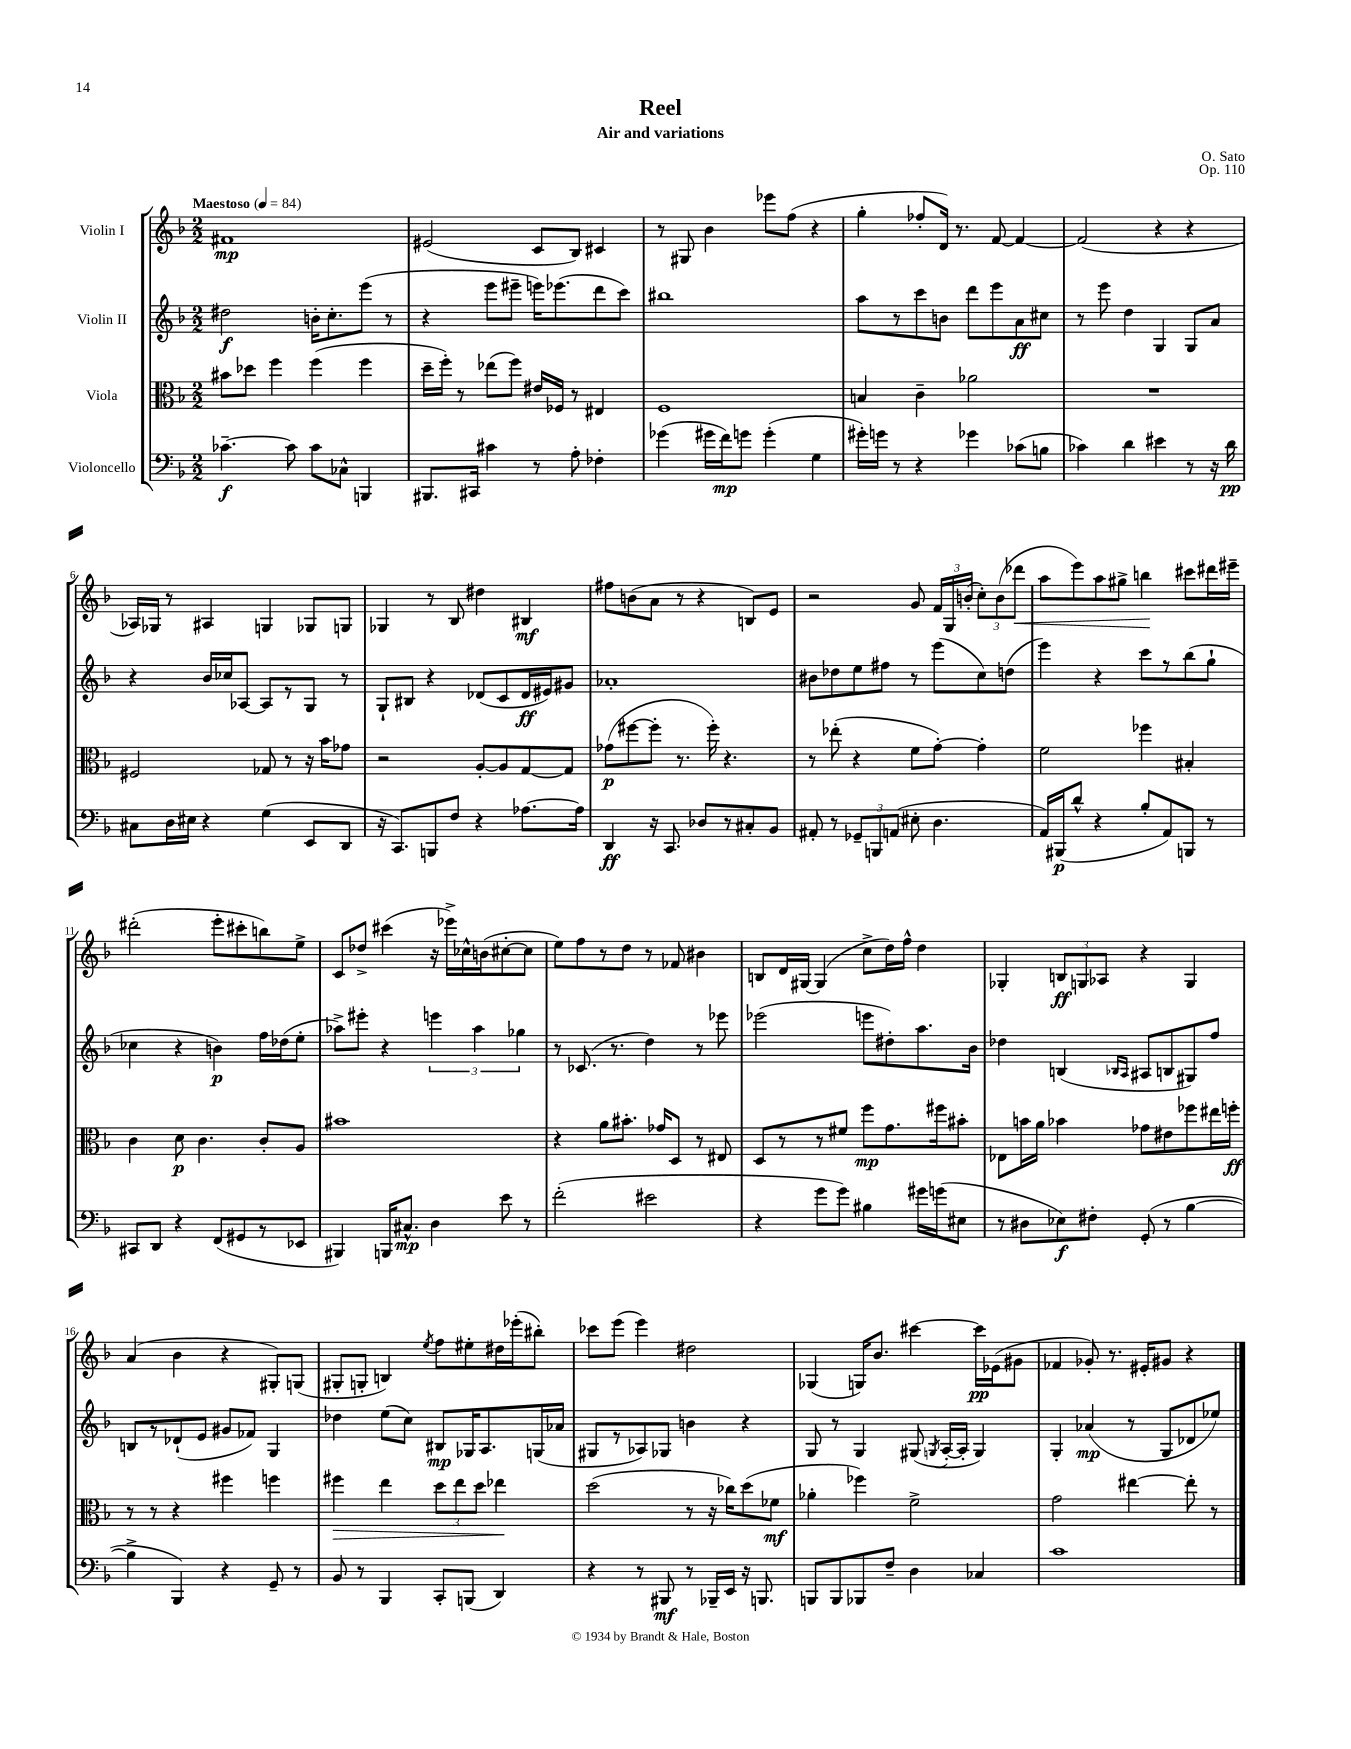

**kern	**kern	**kern	**kern
*staff4	*staff3	*staff2	*staff1
*clefF4	*clefC3	*clefG2	*clefG2
*k[b-]	*k[b-]	*k[b-]	*k[b-]
*M2/2	*M2/2	*M2/2	*M2/2
*MM84	*MM84	*MM84	*MM84
[4.c-~	8b#	2dd#	1f#
.	8dd-	.	.
.	4ff	.	.
8c-]	.	.	.
8c-	(4ff	16b'	.
.	.	8.cc'	.
8C-^^	.	.	.
4BBB	4ff	(8eee	.
.	.	8r	.
=	=	=	=
8.BBB#	16dd~	4r	(2e#
.	16ff')	.	.
.	8r	.	.
16CC#	.	.	.
4c#	(8ee-	8eee	.
.	8ff)	8eee#~	.
8r	16e#	16eee)	8c
.	16F-	(8.eee-	.
8A'	8r	.	8B-)
4F-'	4E#	8ddd	4c#
.	.	8ccc)	.
=	=	=	=
(4g-	1F	1bb#	8r
.	.	.	8G#
16g#	.	.	4b-
16f)	.	.	.
8g	.	.	.
(4g'	.	.	8eee-
.	.	.	(8ff
4G	.	.	4r
=	=	=	=
16g#')	4B	8aa	4gg'
16g	.	.	.
8r	.	8r	.
4r	4c~	8ccc	8ff-'
.	.	8b	16d)
.	.	.	8.r
4g-	2a-	8ddd	.
.	.	8eee	[8f
(8c-	.	8a	4f_
8B	.	8cc#	.
=	=	=	=
4c-)	1r	8r	(2f]
.	.	8eee	.
4d	.	4dd	.
4e#	.	4G	4r
8r	.	8G	4r
16r	.	8a	.
16d	.	.	.
=	=	=	=
8C#	2F#	4r	16A-)
.	.	.	16G-
16D	.	.	8r
16E#	.	.	.
4r	.	16b-	4A#
.	.	16cc-	.
.	.	[8A-	.
(4G	8G-	8A-]	4G
.	8r	8r	.
8EE	16r	8G	8G-
.	16b-	.	.
8DD	8g-	8r	8G
=	=	=	=
16r	2r	8G`	4G-
8.CC)	.	.	.
.	.	8B#	.
8BBB	.	4r	8r
8F	.	.	8B-
4r	[8A'	(8d-	4dd#
.	8A]	8c	.
[8.A-	[8G	16d-	4B#
.	.	16e#)	.
.	8G]	8g#	.
16A-]	.	.	.
=	=	=	=
4DD	(8g-	1a-'	8ff#
.	[8ff#	.	(8b
16r	8ff#']	.	8a
8.CC	.	.	.
.	8.r	.	8r
8D-	.	.	4r
.	16ff#')	.	.
8r	4.r	.	.
8C#'	.	.	8B)
8BB-	.	.	8e
=	=	=	=
8AA#'	8r	8b#	2r
8r	(8ee-'	8dd-	.
12GG-~	4r	8ee	.
12BBB	.	.	.
.	.	8ff#	.
(12AA	.	.	.
8E#'	8f	8r	8g
4.D	[8g')	(8eee	24f
.	.	.	24G
.	.	.	(24b'
.	4g']	8cc)	12cc')
.	.	.	(12b
.	.	(8dd	.
.	.	.	12ddd-
=	=	=	=
16AA)	2f	4eee)	8aa
(16BBB#	.	.	.
8d^^	.	.	8eee)
4r	.	4r	8aa
.	.	.	8gg#^
8B-'	4ff-	8ccc	4bb
8AA)	.	8r	.
8BBB	4B#'	(8bb-	8ccc#
8r	.	8gg`	16ddd#
.	.	.	16eee#~
=	=	=	=
8CC#	4c	4cc-	(2ddd#'
8DD	.	.	.
4r	8d	4r	.
.	4.c	.	.
(8FF	.	4b)	8eee'
8GG#	.	.	8ccc#'
8r	8c'	16ff	8bb)
.	.	(16dd-	.
8EE-	8A	8ee'	8ee^
=	=	=	=
4BBB#)	1b#	8aa-^)	8c
.	.	8eee#'	8dd-^
16BBB	.	4r	(4ccc#
8.C#^^	.	.	.
4D	.	6eee	16r
.	.	.	16eee-^)
.	.	.	16cc-^^
.	.	6aa-	.
.	.	.	(16b
8e	.	.	[8cc#'
.	.	6gg-	.
8r	.	.	8cc#]
=	=	=	=
(2f'	4r	8r	8ee)
.	.	(8.c-	8ff
.	8a	.	8r
.	.	8.r	.
.	8.b#'	.	8dd
2e#	.	4dd)	8r
.	16g-	.	.
.	8D	.	8f-
.	8r	8r	4b#
.	8E#	8eee-	.
=	=	=	=
4r	8D	(2eee-	8B
.	8r	.	16d
.	.	.	[16G#
8g	8r	.	(4G#]
8g)	8f#	.	.
4B#	8ff	8eee	8cc^
.	8.g	8dd#')	16dd)
.	.	.	16ff^^
16g#	.	8.aa	4dd
(16g	16ff#	.	.
8E#	8b#'	.	.
.	.	16b-	.
=	=	=	=
8r	8E-	4dd-	4G-'
8D#	16b	.	.
.	16a	.	.
8E-)	4b-	(4B	12B
.	.	.	12G
8F#'	.	.	.
.	.	.	12A-
.	.	16qqB-	.
.	.	16qqA	.
(8GG'	8g-	8A#	4r
8r	8e#	8B	.
[4B-	8ff-	8G#)	4G
.	16ee#	8ff	.
.	16ff'	.	.
=	=	=	=
4B-^]	8r	8B	(4a
.	8r	8r	.
4BBB-)	4r	(8d-`	4b-
.	.	8e	.
4r	4ff#	8g#	4r
.	.	8f-)	.
8GG~	4ff	4G	8G#')
8r	.	.	(8G
=	=	=	=
8BB-	4ff#	4dd-	8G#'
8r	.	.	8G'
4BBB-	4ee	(8ee	4B)
.	.	8cc)	.
.	.	.	8qee
8CC'	12dd	8B#	8ff
.	12ee	.	.
(8BBB	.	16G-	8ee#'
.	12dd	.	.
.	.	8.A	.
4DD)	4ee-	.	16dd#
.	.	.	(16eee-'
.	.	(16G	8bb#')
.	.	16a-	.
=	=	=	=
4r	(2dd	8G#	8ccc-
.	.	8r	(8eee
8r	.	8A-)	4eee)
8BBB#	.	8G-	.
8r	8r	4b	2dd#
16BBB-~	16r	.	.
16EE	16cc-)	.	.
16r	(8dd	4r	.
8.BBB	.	.	.
.	8f-	.	.
=	=	=	=
8BBB	4a-'	8G	(4G-
8BBB	.	8r	.
8BBB-	4ff-)	4G	16G)
.	.	.	8.b-
8F~	.	.	.
4D	2f^	(8G#	[4ccc#
.	.	8qG	.
.	.	[16A'	.
.	.	16A']	.
4C-	.	4G)	16ccc#]
.	.	.	(16e-
.	.	.	8g#
=	=	=	=
1c	2g	4G'	4f-
.	.	(4a-	8g-')
.	.	.	8.r
.	[4ee#	8r	.
.	.	.	16e#'
.	.	8G	8g#
.	8ee#']	8d-	4r
.	8r	8ee-)	.
==	==	==	==
*-	*-	*-	*-
